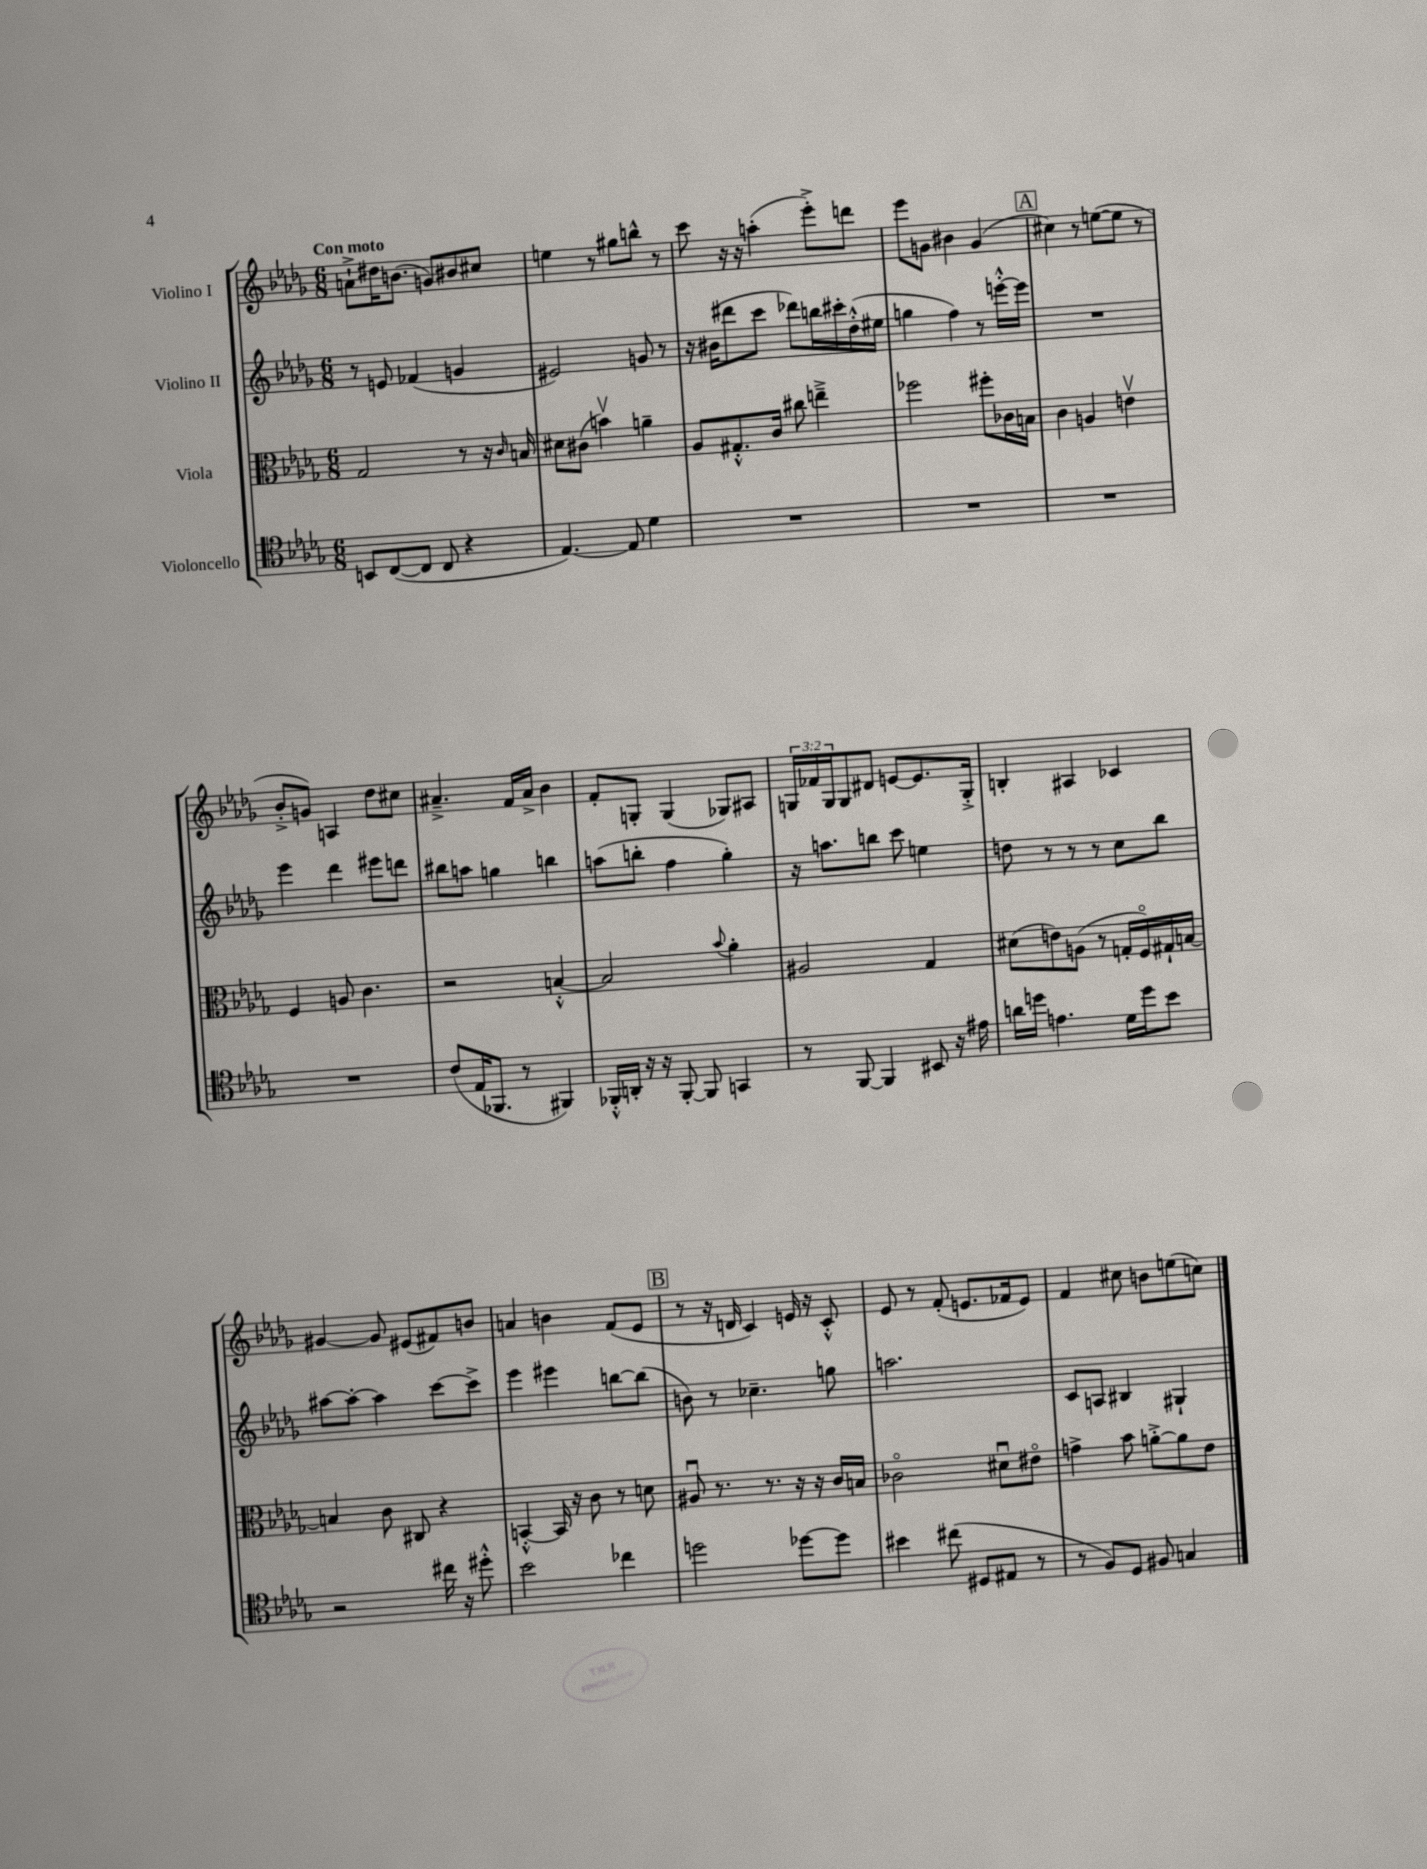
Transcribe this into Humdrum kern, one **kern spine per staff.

**kern	**kern	**kern	**kern
*part4	*part3	*part2	*part1
*staff4	*staff3	*staff2	*staff1
*I"Violoncello	*I"Viola	*I"Violino II	*I"Violino I
*clefC4	*clefC3	*clefG2	*clefG2
*k[b-e-a-d-g-]	*k[b-e-a-d-g-]	*k[b-e-a-d-g-]	*k[b-e-a-d-g-]
*M6/8	*M6/8	*M6/8	*M6/8
=1	=1	=1	=1
!	!	!	!LO:TX:a:B:t=Con moto
8BBn/L	2G-/	8r	8an`^\L
([8C/	.	8en/	16dd#X\K
.	.	.	(8.bn\J
8C/J]	.	(4f-X/	.
8C/	.	.	8gn/L)
4r	8r	4gn/	8b#X/
.	16r	.	8cc#X/J
.	16qqc/	.	.
.	16Bn/	.	.
=2	=2	=2	=2
[4.E-/)	8d#X\L	2e#X/)	4een\
.	(8c#X\J	.	.
.	4bnv\)	.	8r
8E-/]	.	.	8gg#X\L
4d-\	4an~\	8gn/	8bbn^^\J
.	.	8r	8r
=3	=3	=3	=3
2.r	8A-/L	16r	8ccc\
.	.	(16b#X\KL	.
.	8.G#X'^^/	8ddd#X\	16r
.	.	.	16r
.	.	8ccc\J	(4aan'\
.	16c/Jk	.	.
.	8cc#X\	8ddd-X\L)	.
.	4een~^\	16bbn\L	8eee-'^\L)
.	.	16ccc#X'\	.
.	.	(16dd-'^^\	8dddn\J
.	.	16ee#X\JJ	.
=4	=4	=4	=4
2.r	2ff-X\	4ggn\	8eee-\L
.	.	.	8gn\J
.	.	4ff\)	4b#X\
.	8ff#X'\L	8r	(4g/
.	16c-X\L	[16eeen'^^\LL	.
.	16Bn\JJ	16eee\JJ]	.
!!LO:REH:place=s1:t=A
=5	=5	=5	=5
2.r	4c\	2.r	4cc#X\)
.	4An/	.	8r
.	.	.	([8een\L
.	4env\	.	8ee\J]
.	.	.	8r
!!LO:LB:g=z
=6	=6	=6	=6
2.r	4F/	4eee-\	8b-'^/L
.	.	.	8gn/J)
.	8An/	4ddd-\	4An/
.	4.c\	.	.
.	.	8eee#X\L	8dd-\L
.	.	8dddn\J	8cc#X\J
=7	=7	=7	=7
(8c/L	2r	8bb#X\L	4.a#X~^/
16E-/K	.	8aan\J	.
8.FF-X/J	.	.	.
.	.	4ggn\	.
8r	.	.	16f/LL
.	.	.	16a#^/JJ
4FF#X/)	[4Bn'^^/	4bbn\	4b-\
=8	=8	=8	=8
16FF-X'^^/LL	2B/]	(8aan\L	8f'/L
16AAn'/JJ	.	.	.
16r	.	8bbn'\J	8Gn'/J
16r	.	.	.
[8FF-'/	.	4ff\	(4G/
8FF-/]	.	.	.
.	8qqb-/	.	.
4GGn/	4a-'\	4gg-'\)	8G-X/L)
.	.	.	8A#X/J
=9	=9	=9	=9
8r	2A#X/	16r	24Gn/LL
.	.	.	24f-X/
.	.	8.aan\L	.
.	.	.	24G/J
[8FF/	.	.	8G/
4FF/]	.	8bbn\J	8d#X/J
.	.	8ccc\	[8en/L
8BB#X/	4G-/	4een\	8.e/]
16r	.	.	.
16e#X\	.	.	16G'^/Jk
=10	=10	=10	=10
16an\LL	(8d#X\L	8ddn\	4Bn'/
16ddn\JJ	.	.	.
4.en\	8en\)	8r	.
.	(8An\J	8r	4A#X/
.	8r	8r	.
16d-\LL	16Gn'/LL	8cc\L	4c-X/
16dd\J	16F/)	.	.
8b-\J	16G#X`/	8bb-\J	.
.	[16Bn/JJ	.	.
!!LO:LB:g=z
=11	=11	=11	=11
2r	4Bn/]	[8aa#X\L	[4g#X/
.	.	8aa#'\J_	.
.	8c\	4aa#\]	8g#/]
.	8C#X/	.	(8e#X/L
16cc#X\	4r	[8ccc\L	8f#X/)
16r	.	.	.
8dd#X'^^\	.	8ccc^\J]	8bn/J
=12	=12	=12	=12
2b-\	[4BBn'^^/	4eee-\	4an/
.	16BB/]	4eee#X\	4bn\
.	16r	.	.
.	8c\	.	.
4cc-X\	8r	[8bbn\L	(8f/L
.	8dn\	(8bb\J]	8e-/J
!!LO:REH:place=s1:t=B
=13	=13	=13	=13
2ddn\	8A#Xu/	8bn\)	8r
.	8.r	8r	16r
.	.	.	16dn/
.	.	4.cc-X~\	4c/)
.	8.r	.	.
[8dd-X\L	16r	.	16en/
.	16r	.	16r
8dd-\J]	16c/LL	8ggn\	8c'^^/
.	16Bn/JJ	.	.
=14	=14	=14	=14
4b#X\	2c-X\	2.aan\	8e-/
.	.	.	8r
(8cc#X\	.	.	(8f'/
8D#X/L	.	.	8.en/L
8E#X/J	8d#Xu\L	.	.
.	.	.	16f-X/k
8r	8e#X\J	.	8e/J)
=15	=15	=15	=15
8r	4gn^\	8c/L	4f/
8F/L)	.	8An/J	.
8D-/J	8b-\	4B#X/	8cc#X\
8F#X/	[8an'^\L	.	8bn\L
4Gn/	8a\]	4G#X`/	(8een\
.	8e-\J	.	8ccn\J)
==	==	==	==
*-	*-	*-	*-
